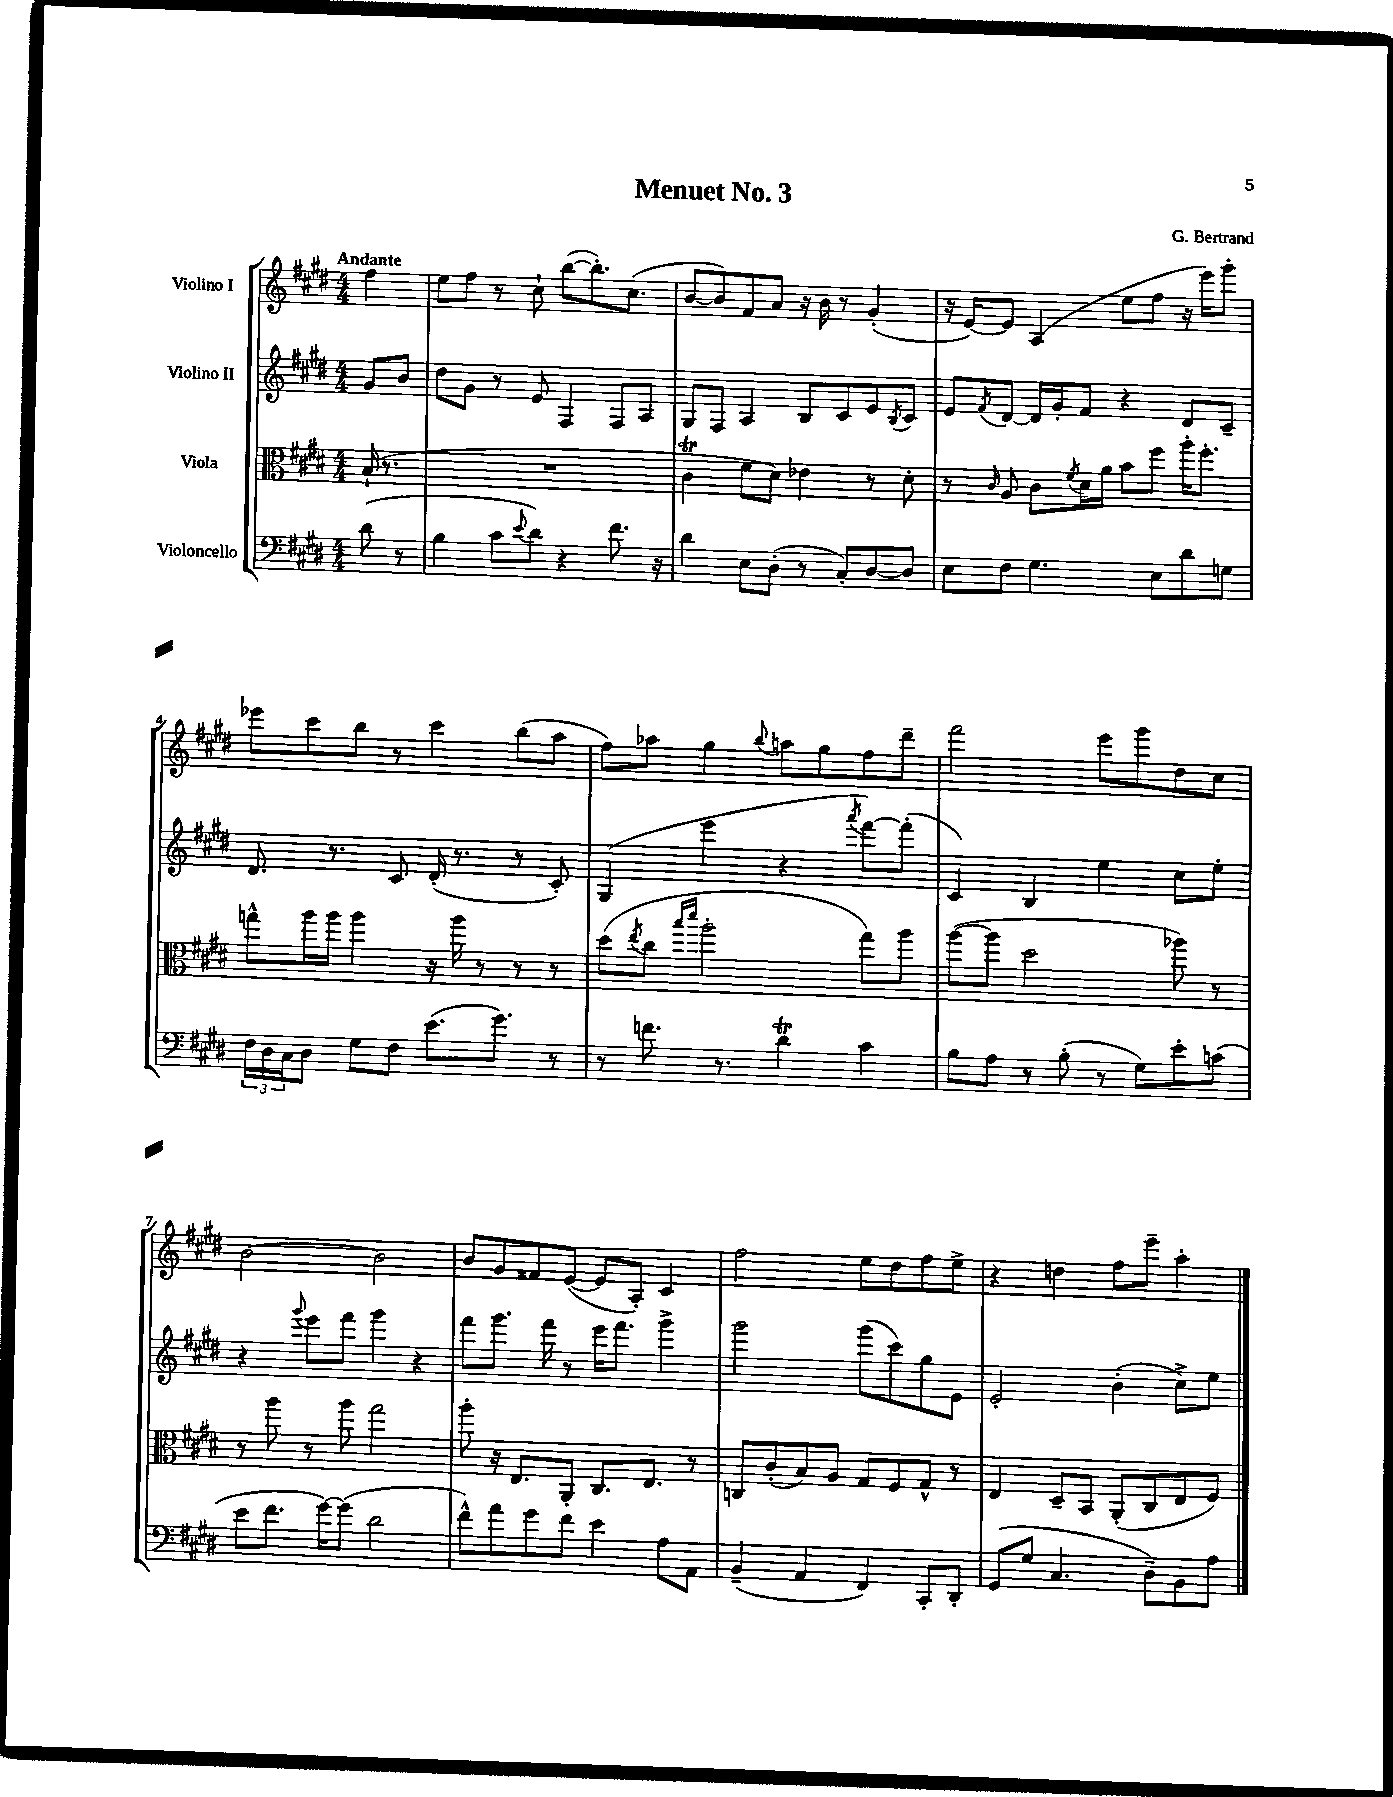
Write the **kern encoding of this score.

**kern	**kern	**kern	**kern
*part4	*part3	*part2	*part1
*staff4	*staff3	*staff2	*staff1
*I"Violoncello	*I"Viola	*I"Violino II	*I"Violino I
*clefF4	*clefC3	*clefG2	*clefG2
*k[f#c#g#d#]	*k[f#c#g#d#]	*k[f#c#g#d#]	*k[f#c#g#d#]
*M4/4	*M4/4	*M4/4	*M4/4
=	=	=	=
!	!	!	!LO:TX:a:B:t=Andante
(8d#\	(16B`/	8g#/L	4ff#\
.	8.r	.	.
8r	.	8b/J	.
=1	=1	=1	=1
4B\	1r	8dd#\L	8ee\L
.	.	8g#\J	8ff#\J
8c#\L	.	8r	8r
8qqe/	.	.	.
8d#\J)	.	8e/	8cc#`\
4r	.	4F#/	([8bb\L
.	.	.	8.bb'\])
8.f#\	.	8F#/L	.
.	.	.	(8.cc#\J
.	.	8A/J	.
16r	.	.	.
=2	=2	=2	=2
4d#\	4c#T\	8G#/L	[8b/L
.	.	8F#/J	8b/])
8E\L	8f#\L	4A/	8f#/
(8D#'\J	8d#\J)	.	8a/J
8r	4e-X\	8B/L	16r
.	.	.	16b\
8C#'/L)	.	8c#/	8r
[8D#/	8r	8e/	(4g#'/
.	.	8qB/	.
8D#/J]	8d#'\	8c#/J	.
=3	=3	=3	=3
8E\L	8r	8e/L	16r
.	.	.	[16e/KL)
.	16qqc#/	8qf#/	.
8F#\J	8A/	[8d#/J	8e/J]
4.G#\	8c#\L	16d#/LL]	(4A/
.	.	16g#'/J	.
.	8qf#/	.	.
.	16d#\L	8f#/J	.
.	16a\JJ	.	.
.	8b\L	4r	8ee\L
8E\L	8ff#\J	.	8ff#\J
8d#\	16aa'\KL	8d#/L	16r
.	8.ff#'\J	.	16eee\KL)
8Gn\J	.	8c#~/J	8ggg#'\J
!!LO:LB:g=z
=4	=4	=4	=4
24F#\LL	8ggn^^\L	8.d#/	8eee-X\L
24D#\	.	.	.
24C#\J	.	.	.
8D#\J	16aa\L	.	8ccc#\
.	16aa\JJ	8.r	.
8G#\L	4aa\	.	8bb\J
8F#\J	.	8c#/	8r
(8.e\L	16r	(16d#'/	4ccc#\
.	16aa\	8.r	.
.	8r	.	.
8.g#\J)	.	.	.
.	8r	8r	(8bb\L
8r	8r	8c#'/)	8aa\J
=5	=5	=5	=5
8r	(8dd#\L	(4G#/	8ff#\L)
.	8qee/	.	.
8.fn\	8cc#\J	.	8aa-X\J
.	16qqbb/LL	.	.
.	16qqddd#/JJ	.	.
.	2aa'\	4eee\	4gg#\
8.r	.	.	.
.	.	.	8qqbb/
4d#t\	.	4r	8aan\L
.	.	.	8gg#\
.	.	8qaaa/	.
4c#\	8gg#\L)	[8fff#\L)	8ff#\
.	8aa\J	(8fff#'\J]	8ddd#~\J
=6	=6	=6	=6
8B\L	([8aa\L	4c#/)	2fff#\
8A\J	8aa\J]	.	.
8r	2dd#\	4B/	.
(8B'\	.	.	.
8r	.	4ee\	8eee\L
8G#\L)	.	.	8ggg#\
8e'\	8aa-X\)	8cc#\L	8dd#\
(8cn\J	8r	8ee'\J	8cc#\J
!!LO:LB:g=z
=7	=7	=7	=7
8e\L	8r	4r	[2b\
8.f#\J	8aa\	.	.
.	.	8qqggg#/	.
.	8r	8eee\L	.
[16g#\KL)	.	.	.
(8g#\J]	8aa\	8fff#\J	.
2d#\	2gg#\	4ggg#\	2b\]
.	.	4r	.
=8	=8	=8	=8
8f#^^\L)	8aa'\	8fff#\L	8b/L
8a\	16r	8.ggg#\J	8g#/
.	8.E/L	.	.
8g#\	.	.	8f##X/
.	.	16fff#\	.
8f#\J	8AA'/J	8r	([8e/J
4e\	8.C#/L	16eee\KL	8e/L]
.	.	8.fff#\J	.
.	.	.	8A'/J)
.	8.E/J	.	.
8A\L	.	4ggg#^\	4c#/
8AA\J	8r	.	.
=9	=9	=9	=9
(4BB~/	8Cn/L	2ggg#\	2ff#\
.	(8c#'/	.	.
4AA/	8B/)	.	.
.	8A/J	.	.
4FF#/)	8G#/L	(8ggg#\L	8ee\L
.	8F#/	8ccc#\)	8dd#\
8CC#'/L	8G#^^/J	8gg#\	8ff#\
8DD#'/J	8r	8e\J	8ee^\J
=10	=10	=10	=10
(8GG#/L	4E/	2e'/	4r
8G#/J	.	.	.
4.C#/	8D#~/L	.	4ddn\
.	8BB/J	.	.
.	(8AA'/L	(4b'\	8ff#\L
8D#~\L)	8C#/	.	8eee~\J
8BB\	8E/	8cc#^\L)	4aa'\
8A\J	8F#/J)	8ee\J	.
==	==	==	==
*-	*-	*-	*-
